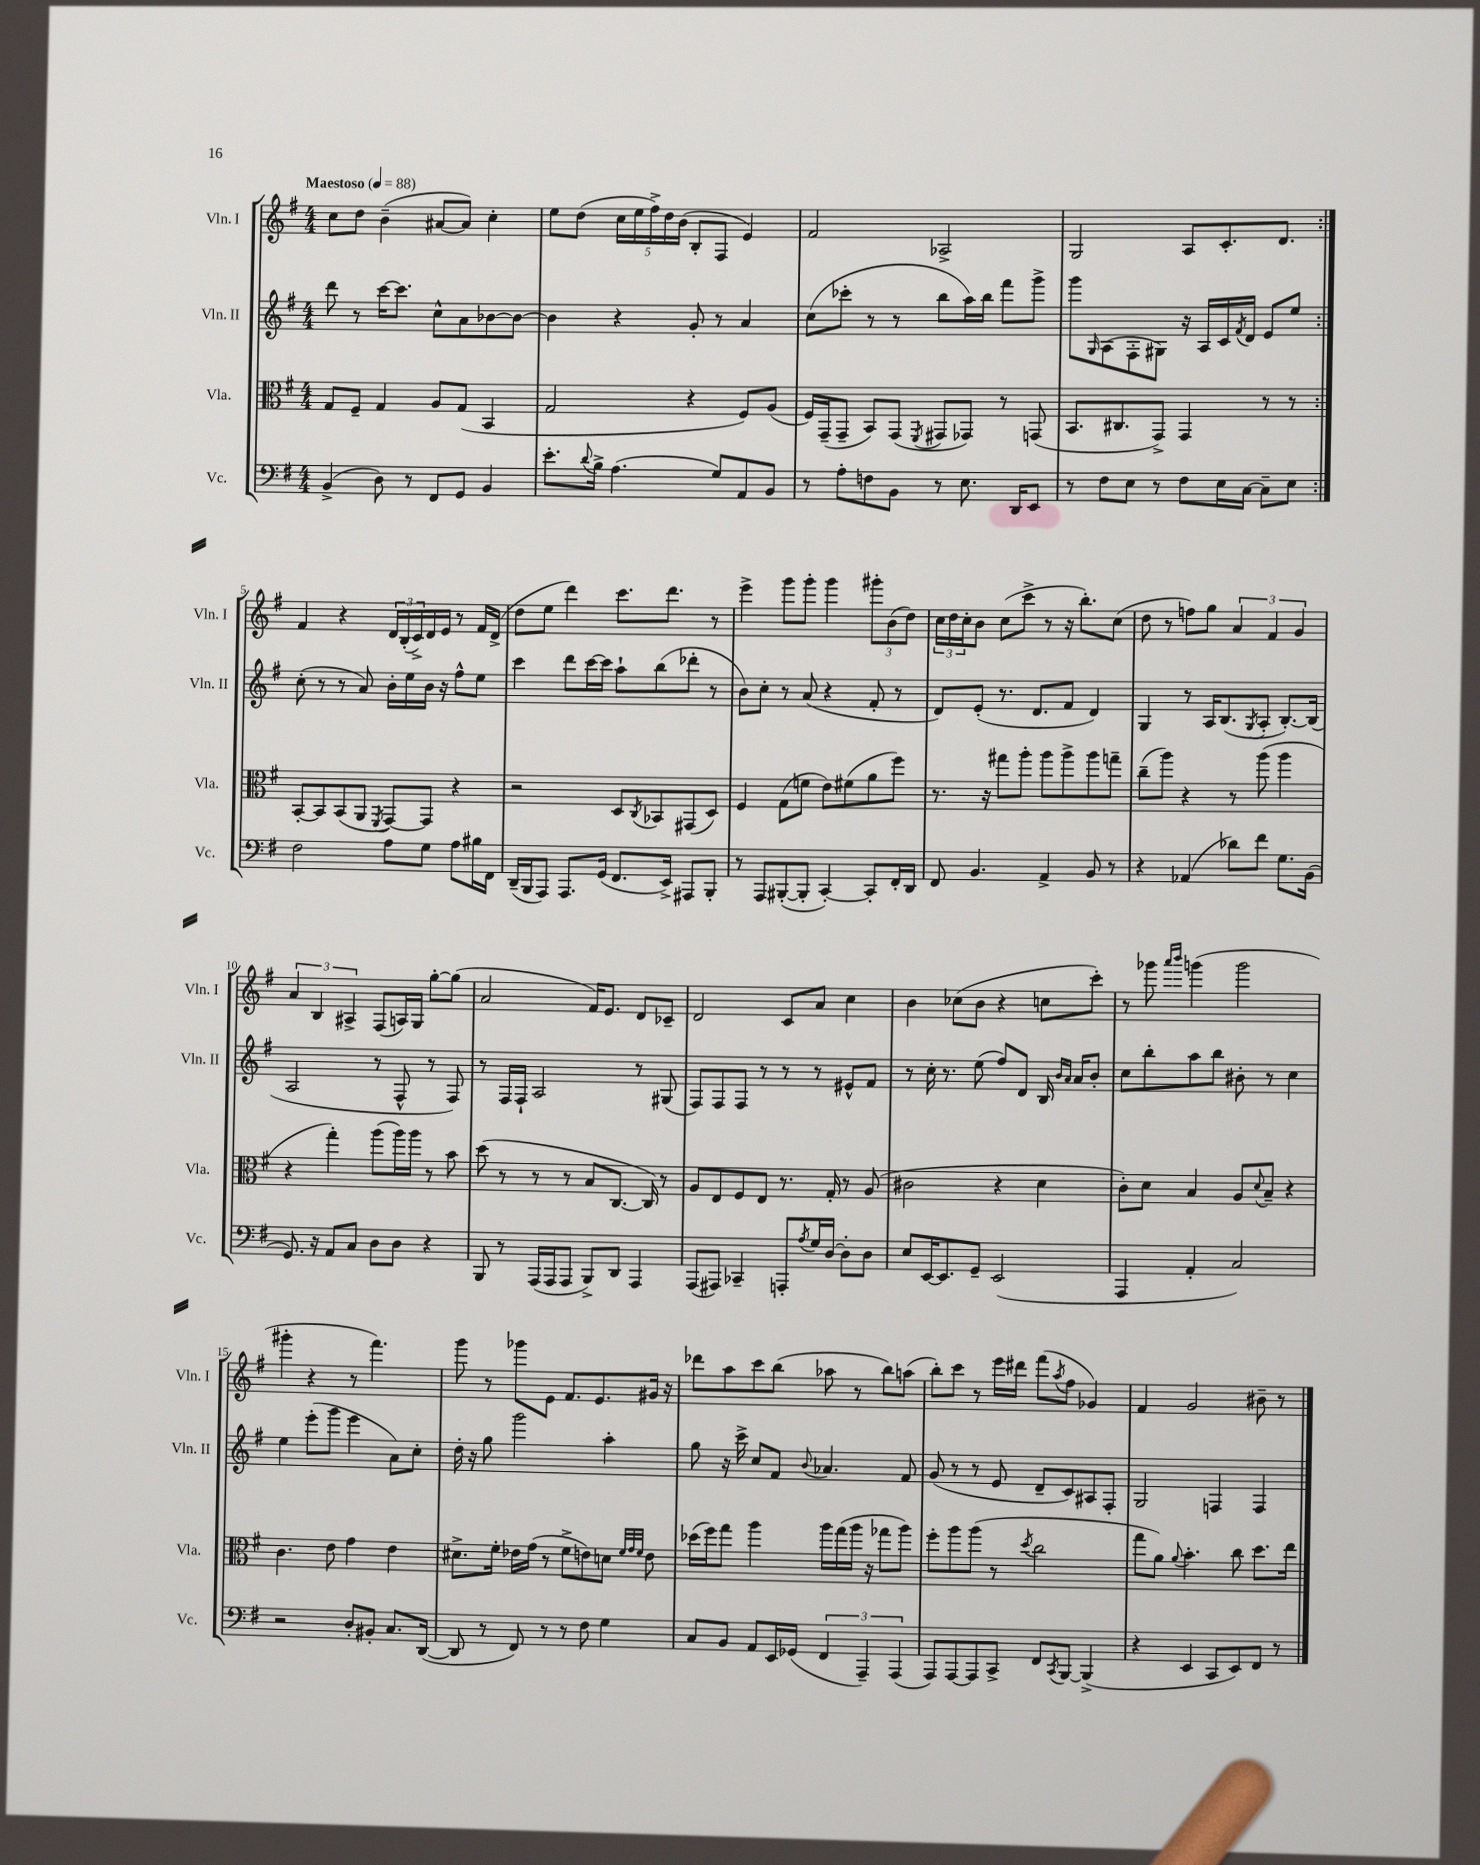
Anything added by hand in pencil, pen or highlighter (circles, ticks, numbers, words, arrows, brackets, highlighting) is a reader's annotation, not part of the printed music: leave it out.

**kern	**kern	**kern	**kern
*staff4	*staff3	*staff2	*staff1
*clefF4	*clefC3	*clefG2	*clefG2
*k[f#]	*k[f#]	*k[f#]	*k[f#]
*M4/4	*M4/4	*M4/4	*M4/4
*MM88	*MM88	*MM88	*MM88
(4BB^/	8G/L	8ddd\	8cc\L
.	8F#~/J	8r	8dd\J
8D\)	4G/	[16ccc\LK	(4b~\
.	.	8.ccc\]J	.
8r	.	.	.
8FF#/L	8A/L	8cc^^\L	[8a#/L
8GG/J	(8G/J	8a\	8a#/]J)
4BB/	4BB/	[8b-\	4cc'\
.	.	8b-\_J	.
=	=	=	=
8.e'\L	2G/	4b-\]	8ee\L
.	.	.	(8dd\J
8qqd/	.	.	.
16B^\Jk	.	.	.
(4.A\	.	4r	20cc\LL
.	.	.	20ee\
.	.	.	20ff#^\)
.	.	.	20dd\
.	.	.	(20b\JJ
.	4r	8g'/	8B'/L
8G/L)	.	8r	8F#/J
8AA/	8F#/L)	4a/	4e/)
8BB/J	(8A/J	.	.
=	=	=	=
8r	16F#/LL)	(8cc\L	2f#/
.	(16GG~/J	.	.
8A'\L	8GG~/J	8ccc-'\J	.
8F\	8BB/L)	8r	.
8BB\J	(8GG/J	8r	.
.	8qFF#/	.	.
8r	8GG#/L	8bb\L	2A-^/
8.E\	8GG-/J)	16aa\L)	.
.	.	16bb\JJ	.
.	8r	8fff#\L	.
16DD/LK	.	.	.
8EE/J	(8GG/	8ggg^\J	.
=	=	=	=
8r	8.BB/L	8ggg\L	2G/
.	.	16qqG/	.
8F#\L	.	(8A\	.
.	8.C#/	.	.
8E\J	.	8F#'\	.
8r	8GG^/J)	8G#\J)	.
8F#\L	4GG/	16r	8A/L
.	.	16A/LL	.
16E\L	.	16c/	8.c'/
.	.	8qf#/	.
[16C\JJ	.	16d/JJ	.
8C~\]L	8r	8e/L	.
.	.	.	8.d/J
8E\J	8r	8ee/J	.
=:|!	=:|!	=:|!	=:|!
2F#\	[8BB'/L	(8cc'\	4f#/
.	8BB/]	8r	.
.	(8BB/	8r	4r
.	8AA/J	8a/)	.
.	8qFF#/	.	.
8A\L	[8GG/L)	16b'\LL	24d/LL
.	.	.	(24B'/
.	.	16ee\	.
.	.	.	24c^/)
8G\J	8GG/]J	16b\JJ	16d/
.	.	16r	16e/JJ
8A\L	4r	8ff#^^\L	8r
16B#\L	.	8ee\J	16f#/LL
16FF#\JJ	.	.	(16d^/JJ
=	=	=	=
(16DD~/LL	2r	4ccc\	8dd\L
16BBB/J	.	.	.
8AAA/J)	.	.	8ee\J
8.AAA/L	.	8ddd\L	4ddd\)
.	.	[16ccc\L	.
(16GG/Jk	.	16ccc\]JJ	.
8.FF#/L	8D/L	8aa`\L	8.ccc\L
.	8qC/	.	.
.	8BB-/	(8bb\	.
16EE^/Jk)	.	.	8.ddd\J
8AAA#/L	(8GG#/	8ddd-'\J	.
8BBB'/J	8D/J)	8r	8r
=	=	=	=
8r	4F#/	8b\L)	4eee^\
8AAA/L	.	8cc'\J	.
([8BBB#'/	(8G\L	8r	8ggg\L
8BBB#'/]J	8f\J	(8a/	8ggg'\J
[4CC'/)	8e\L)	4r	4ggg\
.	(8f#\	.	.
8CC'/]L	8a\	8f#'/	12ggg#'\L
.	.	.	(12b\
16FF#'/L	8ff#\J)	8r	.
.	.	.	12dd\J)
16DD/JJ	.	.	.
=	=	=	=
8FF#/	8.r	8d/L)	24cc\LL
.	.	.	24dd\
.	.	.	24cc'\J
4.BB/	.	(8e'/J	8b\J
.	16r	.	.
.	8gg#\L	8.r	(8cc\L
.	8aa'\J	.	8ccc^\J
.	.	8.d/L	.
4AA^/	8aa\L	.	8r
.	8aa^\	8f#/J	16r
.	.	.	8.bb'\L)
8BB/	8aa\	4d/)	.
8r	8gg~\J	.	(8cc\J
=	=	=	=
4r	(8cc~\L	4G/	8dd\
.	8aa\J)	.	8r
(4AA-/	4r	8r	8ff\L)
.	.	16A/LK	8gg\J
.	.	(8.B/	.
8d-\L)	8r	.	6a/
.	.	8qG/	.
8f#\J	(8aa\	8A'/J	.
.	.	.	6f#/
8.G\L	4aa\	[8.B'/L)	.
.	.	.	6g/
(16BB\Jk	.	(16B/]Jk	.
=	=	=	=
8.GG/)	4r	2A/	6a/
.	.	.	6B/
16r	.	.	.
8AA/L	4gg'\)	.	.
.	.	.	6A#^/
8C/J	.	.	.
8D\L	(8aa\L	8r	(8F#/L
8D\J	16aa\L)	8F#^^/	16A/L)
.	16aa\JJ	.	16G/JJ
4r	8r	8r	[8gg'\L
.	8b\	8F#/)	(8gg\]J
=	=	=	=
8BBB/	(8dd\	8r	2a/
8r	8r	16F#/LL	.
.	.	16F#`/JJ	.
(16AAA/LL	8r	2A/	.
16AAA/J	.	.	.
8AAA/J	8r	.	.
8BBB^/L)	8B/L	.	16f#/LK)
.	.	.	8.e/J
8DD/J	[8.C/J	.	.
4AAA/	.	8r	8d/L
.	16C/])	.	.
.	8r	(8G#/	8c-~/J
=	=	=	=
(8AAA/L	8A/L	8F#/L)	2d/
8AAA#/J)	8E/	8F#/	.
4CC-~/	8F#/	8F#/J	.
.	8E/J	8r	.
8AAA'/L	8.r	8r	8c/L
8qA/	.	.	.
16G/L	.	8r	8a/J
[16D/JJ	16G'/	.	.
8D'\]L	8r	8e#^^/L	4cc\
8D\J	(8A/	8f#/J	.
=	=	=	=
8E/L	2c#\	8r	4b\
[16EE/K	.	16cc'\	.
8.EE/]	.	8.r	.
.	.	.	(8cc-\L
8GG~/J	.	(8ee\	8b\J
(2EE/	4r	8ff#/L)	4r
.	.	8d/J	.
.	4d\	16B/	8cc\L
.	.	16qqb/LL	.
.	.	16qqa/JJ	.
.	.	16a/LK	.
.	.	8b'/J	8ccc'\J)
=	=	=	=
4AAA/	8c'\L)	8cc\L	8r
.	8d\J	8bb'\	8ggg-\
.	.	.	16qqaaa/LL
.	.	.	16qqbbb/JJ
4AA'/	4B/	8aa\	(4ggg\
.	.	8bb\J	.
2C/)	8A/L	8b#'\	2ggg\
.	8qqd/	.	.
.	8B~/J	8r	.
.	4r	4cc\	.
=	=	=	=
2r	4.c\	4ee\	4ggg#'\
.	.	(8eee'\L	4r
.	8e\	8ggg\J	.
8D'/L	4g\	4eee\	8r
8BB#'/J	.	.	4.fff#\)
8.C/L	4e\	8a\L)	.
.	.	8cc'\J	.
([16DD/Jk	.	.	.
=	=	=	=
8DD/]	8.d#^\L	16dd'\	8ggg\
.	.	16r	.
8r	.	8gg\	8r
.	16f#'\Jk	.	.
8FF#/)	16e-\LL	2ggg\	8ggg-\L
.	(16g\JJ	.	.
8r	8r	.	8e\J
8r	8f#^\L	.	8.f#/L
8F#\	8e\)	.	.
.	.	.	8.e/
4G\	8d\J	4aa'\	.
.	32qqf#/LLL	.	.
.	32qqg/	.	.
.	32qqf#/JJJ	.	.
.	8e\	.	16g#/Jk
.	.	.	16r
=	=	=	=
8C/L	(16dd-\LL	8gg\	8ddd-\L
.	16ff#\J)	.	.
8BB/J	8gg\J	16r	8aa\
.	.	16ccc^\	.
8AA/L	4aa\	8cc/L	8ccc\
16EE/L	.	8f#/J	(8bb\J
(16GG-/JJ	.	.	.
.	.	8qqb/	.
6FF#/	16aa\LL	4.a-/	8aa-\
.	(16gg\	.	.
.	16aa\JJ	.	8r
6AAA~/)	.	.	.
.	16r	.	.
.	8gg-\L	.	8bb\L)
(6AAA/	.	.	.
.	8aa\J)	8f#/	(8aa\J
=	=	=	=
8AAA/L)	8ff#'\L	(8g/	8bb'\L)
[8AAA/	8aa\	8r	8ccc\J
8AAA/]	(8aa\J	8r	8r
8CC^/J	8r	8e/	16eee\LL
.	.	.	16ddd#\JJ
.	8qdd/	.	.
8FF#/L	2cc\	8d~/L	(8fff#\L
8qCC/	.	.	8qaa/
[8BBB/J	.	8c/)	8ff#\J
(4BBB^/]	.	8A#/	4g-/)
.	.	8F#'/J	.
=	=	=	=
4r	8gg\L	2G/	4f#/
.	8a\J)	.	.
.	8qqa/	.	.
4EE/	4.b'\	.	2g/
8CC/L	.	4F/	.
8EE/)	8cc\	.	.
8FF#/J	8.dd\L	4F/	8b#~\
8r	.	.	8r
.	16ee\Jk	.	.
==	==	==	==
*-	*-	*-	*-
